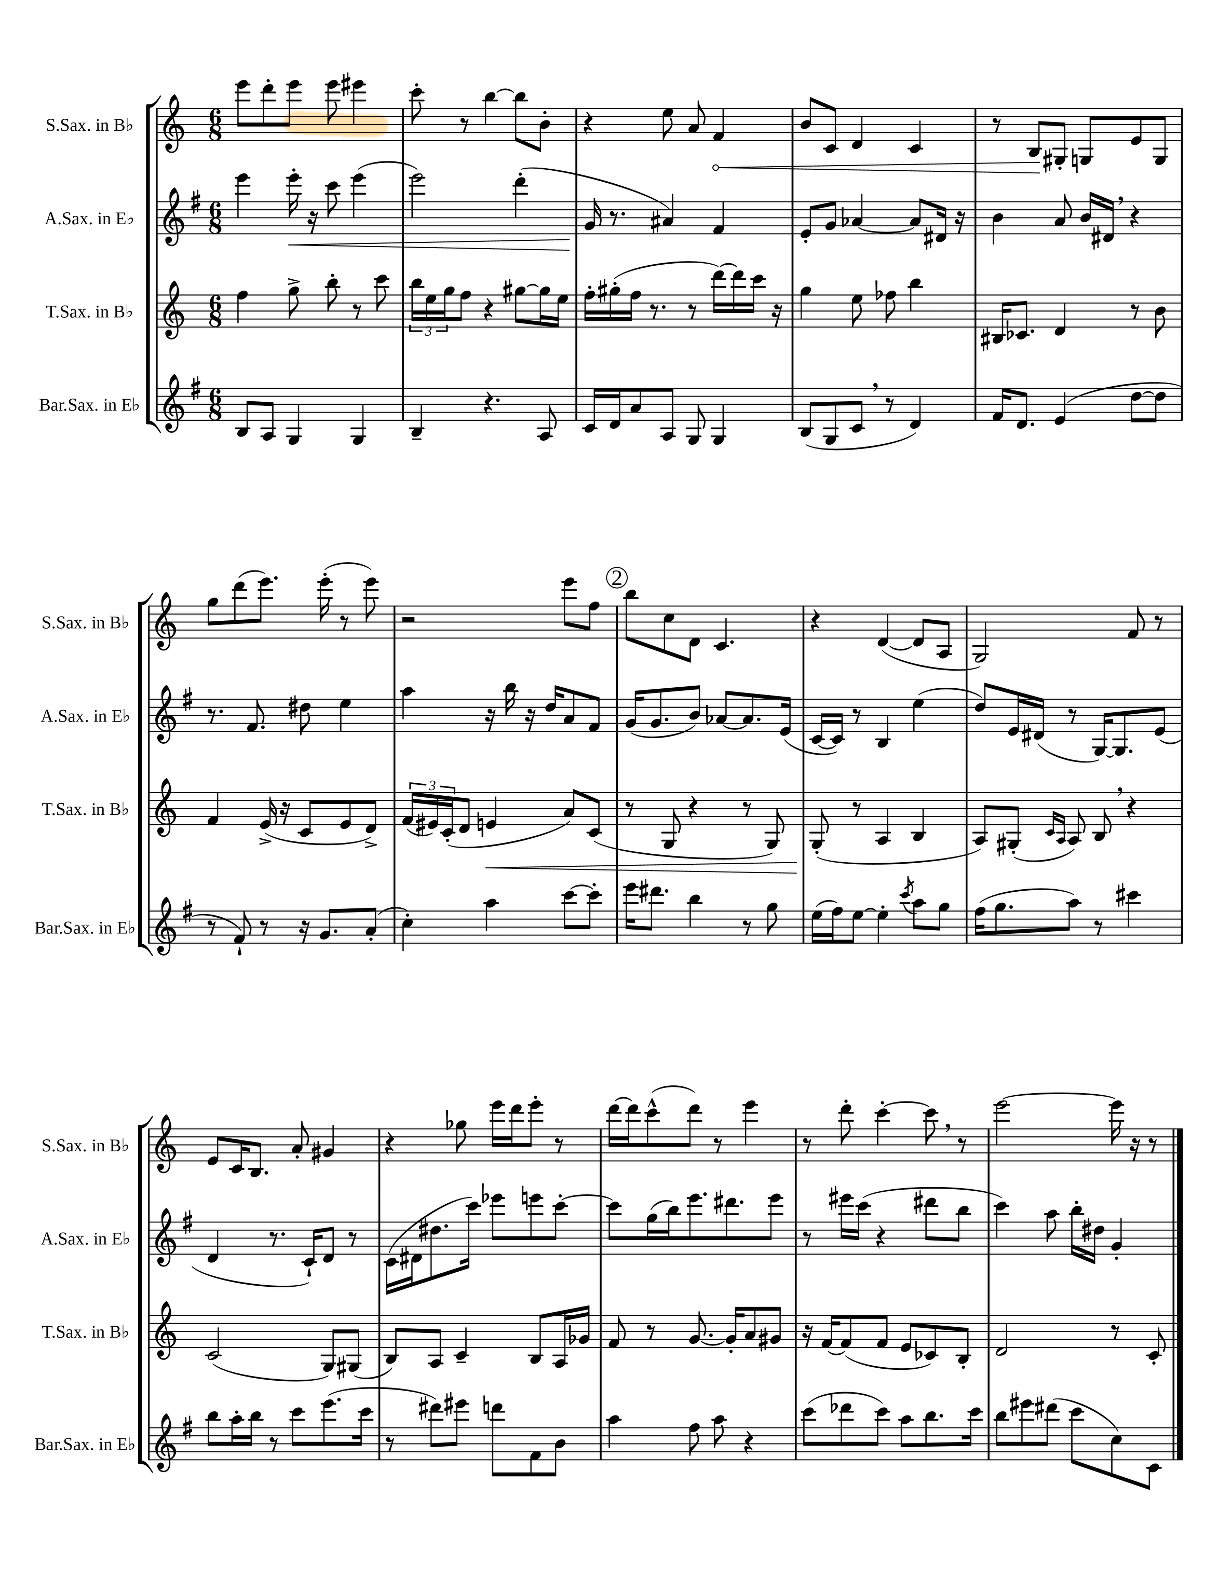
<<
\new StaffGroup <<
\new Staff = "s0" \with { instrumentName = "S.Sax. in Bb" shortInstrumentName = "S.Sax. in Bb" } {
    \clef treble \key c \major \numericTimeSignature \time 6/8
    e'''8 d'''8-. e'''8 e'''8 eis'''4 |
    c'''8-. r8 b''4~ b''8 b'8-. |
    r4 e''8 a'8 \once \override Hairpin.circled-tip = ##t f'4\< |
    b'8 c'8 d'4 c'4 |
    r8 b8\! gis8-. g8 e'8 g8 |
    g''8 d'''8( e'''8.) e'''16-.( r8 e'''8) |
    r2 e'''8 f''8 |
    \mark \markup { \circle "2" } b''8 c''8 d'8 c'4. |
    r4 d'4~( d'8 a8 |
    g2) f'8 r8 |
    e'8 c'16 b8. a'8-. gis'4 |
    r4 ges''8 e'''16 d'''16 e'''8-. r8 |
    d'''16~ d'''16 c'''8-^( d'''8) r8 e'''4 |
    r8 d'''8-. c'''4~-. c'''8 \breathe r8 |
    e'''2~ e'''16 r16 r8 \bar "|." |
}
\new Staff = "s1" \with { instrumentName = "A.Sax. in Eb" shortInstrumentName = "A.Sax. in Eb" } {
    \clef treble \key g \major \numericTimeSignature \time 6/8
    e'''4 e'''16-.\< r16 c'''8 e'''4( |
    e'''2) d'''4-.( |
    g'16\! r8. ais'4) fis'4 |
    e'8-. g'8 aes'4~ aes'8 dis'16 r16 |
    b'4 a'8 b'16 dis'16 \breathe r4 |
    r8. fis'8. dis''8 e''4 |
    a''4 r16 b''16 r16 d''16 a'8 fis'8 |
    \mark \markup { \circle "2" } g'16( g'8. b'8) aes'8~ aes'8. e'16( |
    c'16~ c'16) r8 b4 e''4( |
    d''8) e'16 dis'16( r8 g16~) g8. e'8( |
    d'4 r8. c'16-!) d'8 r8 |
    c'16( dis'16 dis''8. c'''16) ees'''8 e'''8 c'''8~-. |
    c'''8 g''16( b''16) e'''8. dis'''8. e'''8 |
    r8 eis'''16 c'''16( r4 dis'''8 b''8 |
    c'''4) a''8 b''16-. dis''16 g'4-. \bar "|." |
}
\new Staff = "s2" \with { instrumentName = "T.Sax. in Bb" shortInstrumentName = "T.Sax. in Bb" } {
    \clef treble \key c \major \numericTimeSignature \time 6/8
    f''4 g''8-> b''8-. r8 c'''8 |
    \tuplet 3/2 { b''16 e''16 g''16 } f''8 r4 gis''8~ gis''16 e''16 |
    f''16-. gis''16-.( f''16 r8. r8 d'''16~) d'''16 c'''16 r16 |
    g''4 e''8 fes''8 b''4 |
    bis16 ces'8. d'4 r8 b'8 |
    f'4 e'16->( r16 c'8 e'8 d'8->) |
    \tuplet 3/2 { f'16( eis'16) c'16-.( } d'8 e'4\< a'8) c'8( |
    \mark \markup { \circle "2" } r8 g8 r4 r8 g8) |
    g8-.\!( r8 a4 b4 |
    a8) gis8-.( \grace { c'16 a16 } a8) b8 \breathe r4 |
    c'2( g8) gis8( |
    b8) a8 c'4-- b8 a16 ges'16 |
    f'8 r8 g'8.~ g'16-. a'8 gis'8 |
    r16 f'16~ f'8( f'8 e'8 ces'8) b8-. |
    d'2 r8 c'8-. \bar "|." |
}
\new Staff = "s3" \with { instrumentName = "Bar.Sax. in Eb" shortInstrumentName = "Bar.Sax. in Eb" } {
    \clef treble \key g \major \numericTimeSignature \time 6/8
    b8 a8 g4 g4 |
    b4-- r4. a8 |
    c'16 d'16 a'8 a8 g8 g4 |
    b8( g8 c'8 \breathe r8 d'4) |
    fis'16 d'8. e'4( d''8~ d''8 |
    r8 fis'8-!) r8 r16 g'8. a'8-.( |
    c''4-.) a''4 c'''8~ c'''8-. |
    \mark \markup { \circle "2" } e'''16 dis'''8. b''4 r8 g''8 |
    e''16( fis''16) e''8~ e''4-. \acciaccatura { c'''8 } a''8 g''8 |
    fis''16( g''8. a''8) r8 cis'''4 |
    b''8 a''16-. b''16 r8 c'''8 e'''8.( c'''16 |
    r8 dis'''8) eis'''8 d'''8 fis'8 b'8 |
    a''4 fis''8 a''8 r4 |
    c'''8( des'''8 c'''8) a''8 b''8. c'''16 |
    b''8 eis'''8 dis'''8( c'''8 c''8) c'8 \bar "|." |
}
>>
>>
\layout { \context { \Score \remove "Bar_number_engraver" } }
